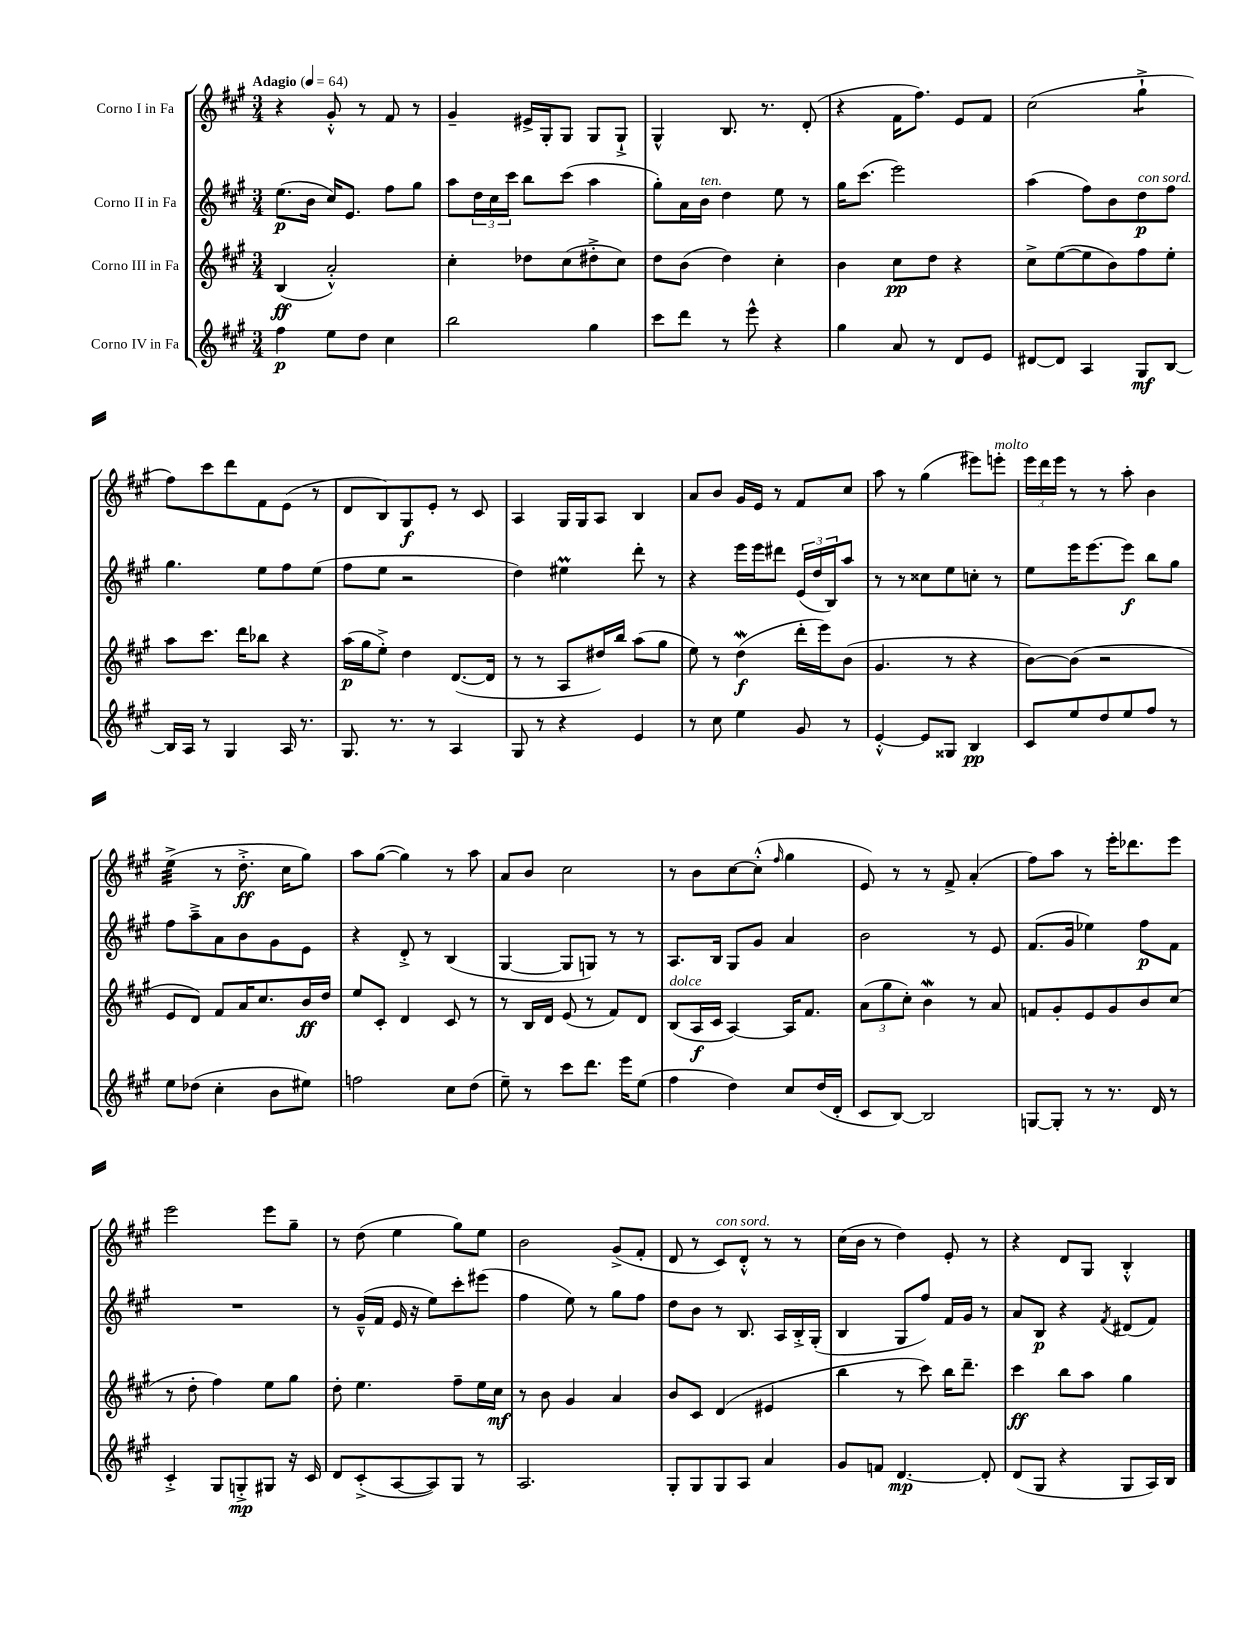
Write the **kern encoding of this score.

**kern	**kern	**kern	**kern
*staff4	*staff3	*staff2	*staff1
*clefG2	*clefG2	*clefG2	*clefG2
*k[f#c#g#]	*k[f#c#g#]	*k[f#c#g#]	*k[f#c#g#]
*M3/4	*M3/4	*M3/4	*M3/4
*MM64	*MM64	*MM64	*MM64
4ff#\	(4B/	(8.ee\L	4r
.	.	16b\Jk	.
8ee\L	2a'^^/)	16cc#/LK)	8g#'^^/
.	.	8.e/J	.
8dd\J	.	.	8r
4cc#\	.	8ff#\L	8f#/
.	.	8gg#\J	8r
=	=	=	=
2bb\	4cc#'\	8aa\L	4g#~/
.	.	24dd\L	.
.	.	24cc#\	.
.	.	24ccc#\JJ	.
.	8dd-\L	8bb\L	16e#^/LL
.	.	.	16G#'/J
.	(8cc#\	(8ccc#\J	8G#/J
4gg#\	8dd#'^\	4aa\	8G#/L
.	8cc#\J)	.	8G#`^/J
=	=	=	=
8ccc#\L	8dd\L	8gg#'\L)	4G#^^/
8ddd\J	(8b\J	16a\L	.
.	.	16b\JJ	.
8r	4dd\)	4dd\	8.B/
8eee^^\	.	.	.
.	.	.	8.r
4r	4cc#'\	8ee\	.
.	.	8r	(8d'/
=	=	=	=
4gg#\	4b\	16gg#\LK	4r
.	.	(8.ccc#\J	.
8a/	8cc#\L	2eee\)	16f#\LK
.	.	.	8.ff#\J)
8r	8dd\J	.	.
8d/L	4r	.	8e/L
8e/J	.	.	8f#/J
=	=	=	=
[8d#/L	8cc#^\L	(4aa\	(2cc#\
8d#/]J	([8ee\	.	.
4A/	8ee\]	8ff#\L)	.
.	8b\)	8b\	.
8G#/L	8ff#\	8dd\	4gg#`^\
[8B/J	8ee'\J	8ff#\J	.
=	=	=	=
16B/]LL	8aa\L	4.gg#\	8ff#\L)
16A/JJ	.	.	.
8r	8.ccc#\J	.	8ccc#\
4G#/	.	.	8ddd\
.	16ddd\LK	.	.
.	8bb-\J	8ee\L	8f#\
16A/	4r	8ff#\	(8e\J
8.r	.	.	.
.	.	(8ee\J	8r
=	=	=	=
8.G#/	(16aa\LL	8ff#\L	8d/L
.	16gg#\J	.	.
.	8ee'^\J)	8ee\J	8B/)
8.r	.	.	.
.	4dd\	2r	8G#/
8r	.	.	8e'/J
4A/	([8.d/L	.	8r
.	.	.	8c#/
.	16d/]Jk	.	.
=	=	=	=
8G#/	8r	4dd\)	4A/
8r	8r	.	.
4r	8A/L	4ee#\	16G#/LL
.	.	.	16G#/J
.	16dd#/L)	.	8A/J
.	16bb/JJ	.	.
4e/	(8aa\L	8ddd'\	4B/
.	8gg#\J	8r	.
=	=	=	=
8r	8ee\)	4r	8a/L
8cc#\	8r	.	8b/J
4ee\	(4dd\	16eee\LL	16g#/LL
.	.	16eee\J	16e/JJ
.	.	8ddd#\J	8r
8g#/	16ddd'\LL	(24e/LL	8f#/L
.	.	24dd/	.
.	16eee\J)	.	.
.	.	24B/J)	.
8r	(8b\J	8aa/J	8cc#/J
=	=	=	=
[4e'^^/	4.g#/	8r	8aa\
.	.	8r	8r
8e/]L	.	8cc##\L	(4gg#\
8G##/J	8r	8ee\	.
4B/	4r	8cc'\J	8eee#\L)
.	.	8r	8eee'\J
=	=	=	=
8c#/L	[8b\L)	8ee\L	24eee\LL
.	.	.	24ddd\
.	.	.	24eee\JJ
8ee/	(8b\]J	16eee\K	8r
.	.	[8.eee\	.
8dd/	2r	.	8r
8ee/	.	8eee\]J	8aa'\
8ff#/J	.	8bb\L	4b\
8r	.	8gg#\J	.
=	=	=	=
8ee\L	8e/L	8ff#\L	(4ee^\
(8dd-\J	8d/J)	8aa~^\	.
4cc#'\	8f#/L	8a\	8r
.	16a/K	8b\	8.dd'^\
.	8.cc#/	.	.
8b\L	.	8g#\	.
.	.	.	16cc#\LK
8ee#\J)	16b/L	8e\J	8gg#\J)
.	16dd/JJ	.	.
=	=	=	=
2ff\	8ee/L	4r	8aa\L
.	8c#'/J	.	([8gg#\J
.	4d/	8d'^/	4gg#\])
.	.	8r	.
8cc#\L	8c#/	(4B/	8r
(8dd\J	8r	.	8aa\
=	=	=	=
8ee~\)	8r	[4G#/	8a/L
8r	16B/LL	.	8b/J
.	16d/JJ	.	.
8ccc#\L	(8e/	8G#/]L	2cc#\
8.ddd\J	8r	8G/J)	.
.	8f#/L)	8r	.
16eee\LK	.	.	.
(8ee\J	8d/J	8r	.
=	=	=	=
4ff#\	(8B/L	8.A/L	8r
.	16A/L	.	8b\L
.	16c#/JJ	16B/Jk	.
4dd\)	[4A/)	8G#/L	[8cc#\
.	.	8g#/J	(8cc#'^^\]J
.	.	.	16qqff#/
8cc#/L	16A/]LK	4a/	4gg#\
.	8.f#/J	.	.
(16dd/L	.	.	.
16d'/JJ	.	.	.
=	=	=	=
8c#/L	(12a\L	2b\	8e/)
.	12gg#\	.	.
[8B/J)	.	.	8r
.	12cc#'\J)	.	.
2B/]	4b\	.	8r
.	.	.	8f#^/
.	8r	8r	(4a'/
.	8a/	8e/	.
=	=	=	=
[8G/L	8f/L	(8.f#/L	8ff#\L)
8G'/]J	8g#'/	.	8aa\J
.	.	16g#/Jk	.
8r	8e/	4ee-\)	8r
8.r	8g#/	.	16eee'\LK
.	.	.	8.ddd-\
.	8b/	8ff#\L	.
16d/	.	.	.
8r	(8cc#/J	8f#\J	8eee\J
=	=	=	=
4c#'^/	8r	2.r	2eee\
.	8dd'\	.	.
8G#/L	4ff#\)	.	.
8G'^/	.	.	.
8G#/J	8ee\L	.	8eee\L
16r	8gg#\J	.	8gg#~\J
16c#/	.	.	.
=	=	=	=
8d/L	8dd'\	8r	8r
(8c#'^/	4.ee\	(16g#~^^/LL	(8dd\
.	.	16f#/JJ	.
[8A/	.	16e/	4ee\
.	.	16r	.
8A/])	.	8ee\L)	.
8G#/J	8ff#~\L	8ccc#'\	8gg#\L)
8r	16ee\L	(8eee#\J	8ee\J
.	16cc#\JJ	.	.
=	=	=	=
2.A/	8r	4ff#\	2b\
.	8b\	.	.
.	4g#/	8ee\)	.
.	.	8r	.
.	4a/	8gg#\L	(8g#^/L
.	.	8ff#\J	8f#'/J
=	=	=	=
8G#'/L	8b/L	8dd\L	8d/
8G#/	8c#/J	8b\J	8r
8G#/	(4d/	8r	8c#/L)
8A/J	.	8.B/	8d'^^/J
4a/	4e#/	.	8r
.	.	16A/LL	.
.	.	16B'^/	8r
.	.	(16G#'/JJ	.
=	=	=	=
8g#/L	4bb\	4B/	(16cc#\LL
.	.	.	16b\JJ
8f/J	.	.	8r
[4.d/	8r	8G#/L	4dd\)
.	8ccc#\)	8ff#/J)	.
.	16bb\LK	16f#/LL	8e'/
.	8.ddd~\J	16g#/JJ	.
8d'/]	.	8r	8r
=	=	=	=
(8d/L	4ccc#\	8a/L	4r
8G#/J	.	8B/J	.
4r	8bb\L	4r	8d/L
.	8aa\J	.	8G#/J
.	.	8qf#/	.
8G#/L	4gg#\	(8d#/L	4B'^^/
16A/L)	.	8f#/J)	.
16B/JJ	.	.	.
==	==	==	==
*-	*-	*-	*-
